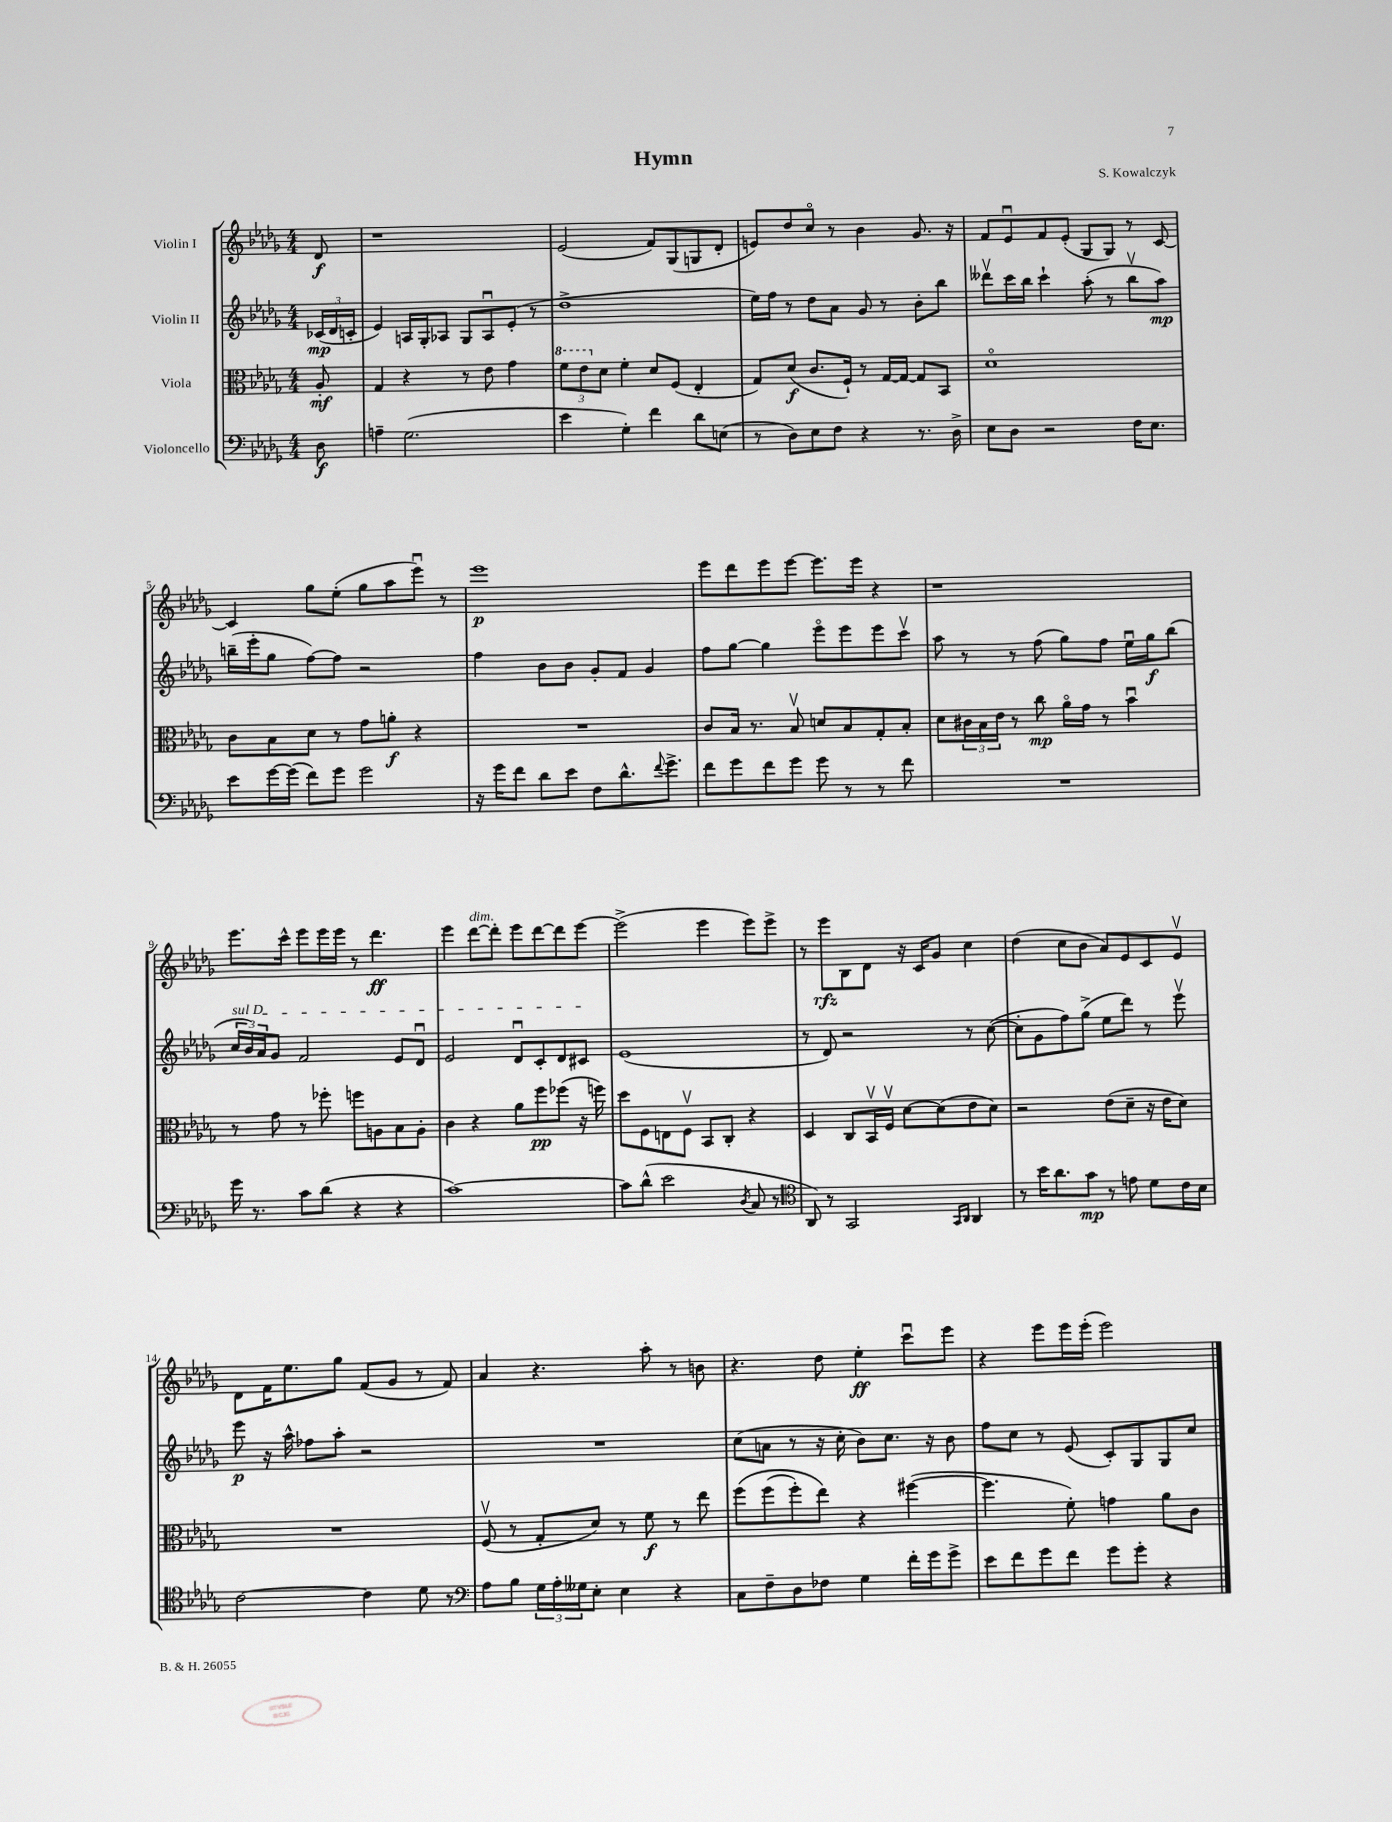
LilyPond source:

\header { title = "Hymn" composer = "S. Kowalczyk" }
<<
\new StaffGroup <<
\new Staff = "s0" \with { instrumentName = "Violin I" } {
    \clef treble \key des \major \numericTimeSignature \time 4/4 \partial 8
    des'8\f |
    r1 |
    ees'2( f'8) ges8( g8 des'8-. |
    e'8) des''8 c''8\flageolet r8 bes'4 ges'8. r16 |
    f'8 ees'8\downbow f'8 ees'8-.( ges8 ges8) r8 c'8~ |
    c'4 ges''8 ees''8-.( ges''8 aes''8 ees'''8\downbow) r8 |
    ees'''1\p |
    ees'''8 des'''8 ees'''8 ees'''8~ ees'''8. ees'''16 r4 |
    r1 |
    ees'''8. c'''16-^ ees'''8 ees'''16 ees'''16 r8 des'''4.\ff |
    ees'''4 des'''8~^\markup { \italic "dim." } des'''8-. ees'''8 des'''8~ des'''8 ees'''8~ |
    ees'''2->( ees'''4 ees'''8) ees'''8-> |
    r8 ees'''8\rfz bes8 des'8 r16 c'16 ges'8 c''4 |
    des''4( c''8 bes'8 aes'8) ees'8 c'8 ees'8\upbow |
    des'8 f'16 ees''8. ges''8 f'8( ges'8 r8 f'8) |
    aes'4 r4. aes''8-. r8 b'8 |
    r4. des''8 ees''4-.\ff c'''8\downbow ees'''8 |
    r4 ees'''8 ees'''16 ees'''16-.( ees'''2) \bar "|." |
}
\new Staff = "s1" \with { instrumentName = "Violin II" } {
    \clef treble \key des \major \numericTimeSignature \time 4/4 \partial 8
    \tuplet 3/2 { ces'16\mp( des'16 c'16-. } |
    ees'4) a16 ges16-. aes8 ges8 aes8\downbow ees'8-.( r8 |
    des''1-> |
    ees''16) f''16 r8 des''8 aes'8 ges'8 r8 bes'8-. bes''8 |
    deses'''8\upbow c'''16 bes''16 c'''4-! aes''8-.( r8 bes''8\upbow aes''8\mp) |
    b''16--( ees'''16-. ges''8 f''8~) f''8 r2 |
    f''4 bes'8 bes'8 ges'8-. f'8 ges'4 |
    f''8 ges''8~ ges''4 ees'''8\flageolet ees'''8 ees'''8 c'''8\upbow |
    aes''8 r8 r8 f''8( ges''8) f''8 ees''16\downbow ges''16\f bes''8( |
    \tuplet 3/2 { \once \override TextSpanner.bound-details.left.text = \markup { \italic "sul D" } c''16\startTextSpan bes'16) aes'16 } ges'8 f'2 ees'8 des'8\downbow |
    ees'2 des'8\downbow c'8-. des'8 cis'8\stopTextSpan |
    ees'1( |
    r8 des'8) r2 r8 c''8~( |
    c''8-. ges'8 f''8) ges''8->( ees''8 des'''8) r8 ees'''8\upbow |
    ees'''8\p r16 aes''16-^ fes''8 aes''8-. r2 |
    R1 |
    c''8( a'8 r8 r16 c''16-. bes'8) c''8. r16 bes'8 |
    f''8 c''8 r8 ees'8( c'8-.) ges8 ges8 c''8 \bar "|." |
}
\new Staff = "s2" \with { instrumentName = "Viola" } {
    \clef alto \key des \major \numericTimeSignature \time 4/4 \partial 8
    aes8-.\mf |
    ges4 r4 r8 ees'8 ges'4 |
    \tuplet 3/2 { \ottava #1 f''8 ees''8 \ottava #0 des'8 } f'4-. des'8 f8( ees4-. |
    ges8) des'8\f( c'8. f16-!) r8 ges16~ ges16~ ges8 bes,8 |
    des'1\flageolet |
    c'8 bes8 des'8 r8 ges'8 a'8-.\f r4 |
    R1 |
    c'8 bes16 r8. bes8\upbow d'8 bes8 ges8-. bes8-. |
    des'8 \tuplet 3/2 { cis'16 bes16 ees'16 } r8 c''8\mp aes'16\flageolet ges'16 r8 bes'4\downbow |
    r8 ges'8 r8 fes''8-. f''8 a8 bes8 a8-. |
    c'4 r4 aes'8 f''8\pp fes''8( r16 f''16) |
    des''8 f8 e8 f8\upbow bes,8 c8-. r4 |
    des4 c8 bes,16\upbow f16\upbow des'8~ des'8( ees'8 des'8) |
    r2 ees'8( des'8-- r16 ees'16 des'8) |
    R1 |
    f8\upbow( r8 ges8-. des'8) r8 f'8\f r8 ees''8 |
    f''8\( f''8( f''8-.) ees''8\) r4 fis''4~( |
    fis''4. f'8-.) g'4 aes'8 c'8 \bar "|." |
}
\new Staff = "s3" \with { instrumentName = "Violoncello" } {
    \clef bass \key des \major \numericTimeSignature \time 4/4 \partial 8
    des8\f |
    a4-- ges2.( |
    ees'4 ges4-.) f'4 des'8 e8( |
    r8 des8) ees8 f8 r4 r8. des16-> |
    ees8 des8 r2 f16 ees8. |
    ees'8 ges'16~ ges'16( f'8) ges'8 ges'2 |
    r16 ges'16 f'8 des'8 ees'8 f8 des'8.-^ \appoggiatura { f'8 } ges'8.-> |
    f'8 ges'8 f'8 ges'8 ges'8 r8 r8 f'8 |
    R1 |
    ges'16 r8. c'8 des'8( r4 r4 |
    c'1~) |
    c'8 des'8-^( ees'2 \acciaccatura { des8 } c8 r8 |
    \clef tenor aes,8) r8 ges,2 \grace { ges,16 aes,16 } aes,4 |
    r8 bes'16 aes'8. ges'8\mp r8 e'8 des'8 c'16 bes16 |
    c'2~ c'4 des'8 r8 |
    \clef bass aes8 bes8 \tuplet 3/2 { ges16 aes16-. geses16 } ees8-. ees4 r4 |
    c8 f8-- des8 fes8 ges4 f'16-. ges'16 ges'8-> |
    ees'8 f'8 ges'8 f'8 ges'8 ges'8-. r4 \bar "|." |
}
>>
>>
